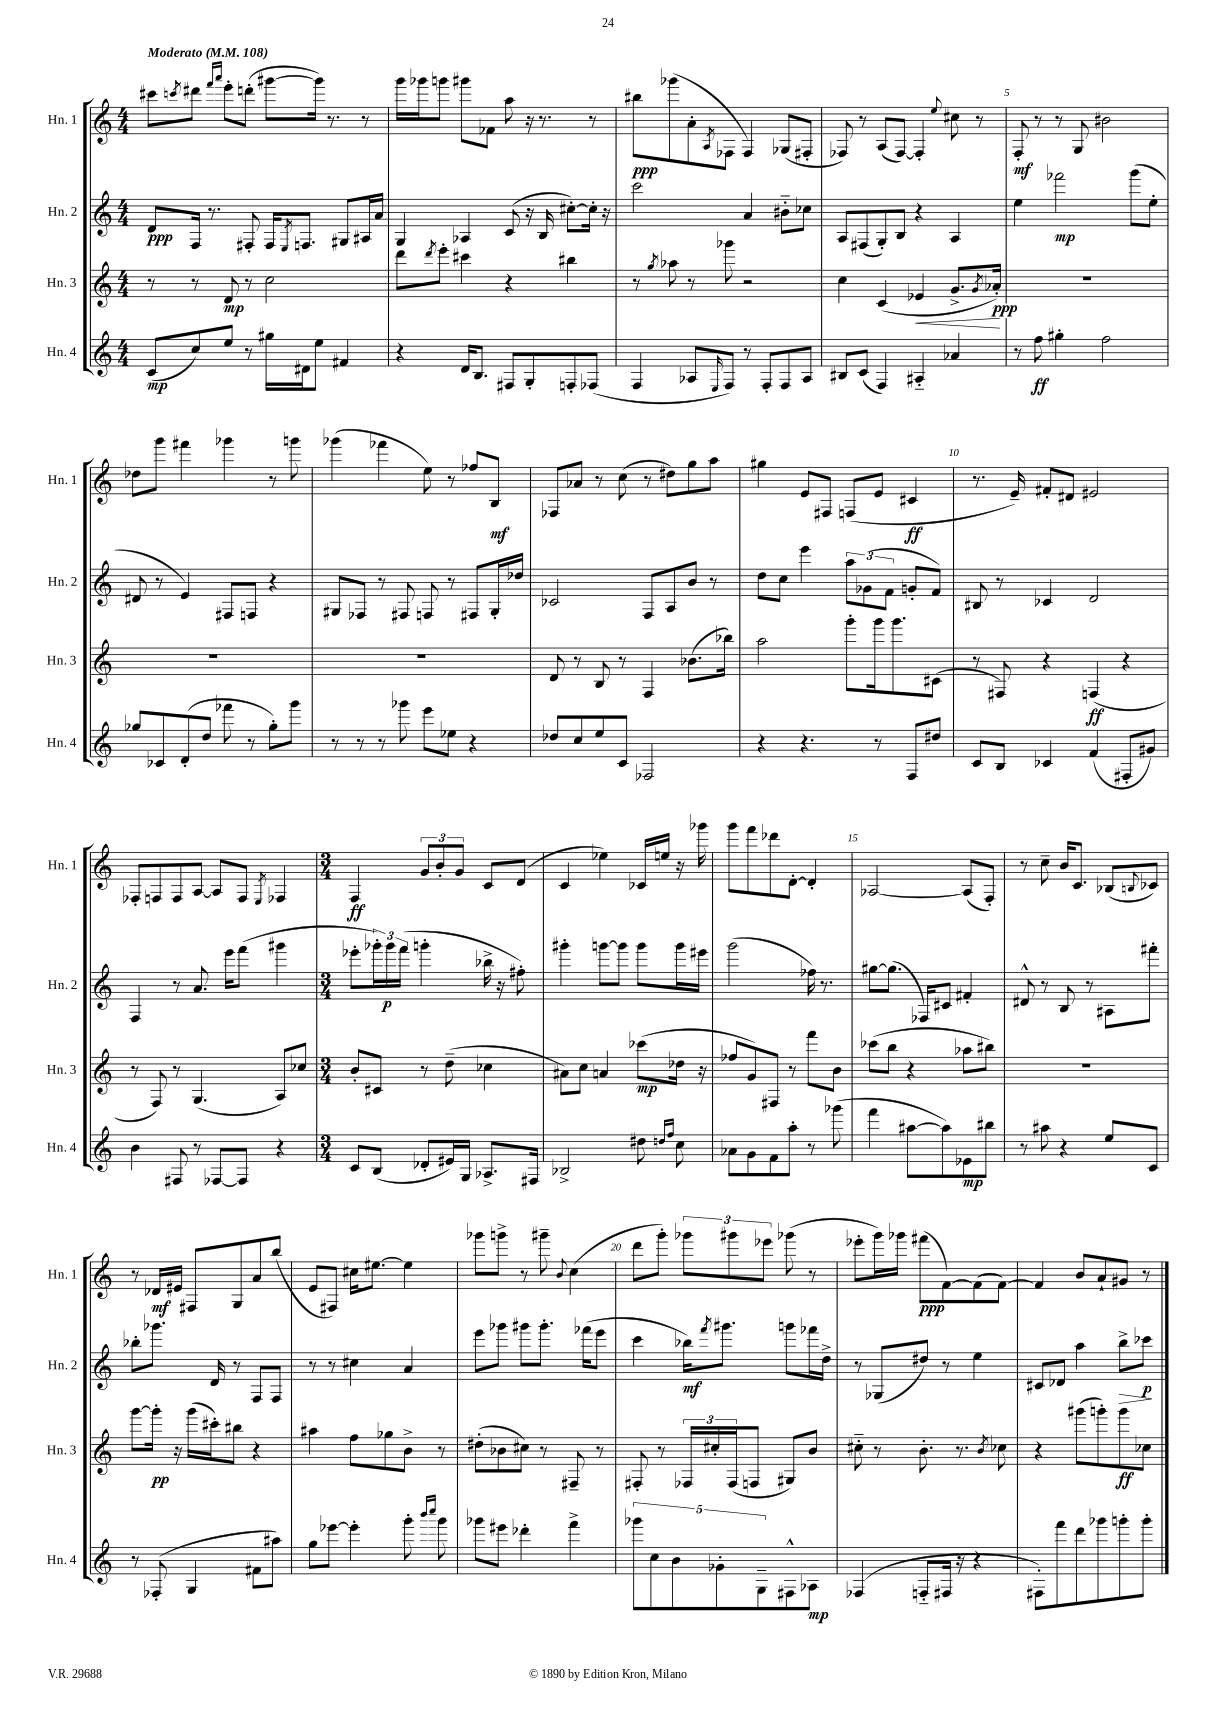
<<
\new StaffGroup <<
\new Staff = "s0" \with { instrumentName = "Hn. 1" shortInstrumentName = "Hn. 1" } {
    \clef treble \key c \major \numericTimeSignature \time 4/4 \tempo "Moderato" 4 = 108
    cis'''8 \acciaccatura { c'''8 } dis'''8 \grace { f'''16 a'''16 } e'''8-. d'''8-.( gis'''8~ gis'''16) r8. r8 |
    g'''16 ges'''16 g'''8 gis'''8 fes'8 a''8 r16 r8. r8 |
    bis''8\ppp ges'''8( a'8-. \acciaccatura { a8 } fes8 fes4) ges8( fis8-. |
    fes8) r8 a8( fes8~) fes4-. \appoggiatura { e''8 } cis''8 r8 |
    f8-.\mf r8 r8 g8 bis'2 |
    des''8 g'''8 fis'''4 ges'''4 r8 g'''8 |
    ges'''4( fes'''4 e''8) r8 fes''8 b8\mf |
    fes8 aes'8 r8 c''8( r8 dis''8) g''8 a''8 |
    gis''4 e'8 fis8 f8( e'8 cis'4\ff |
    r8. e'16--) fis'8-. dis'8 eis'2 |
    fes8-. f8 f8 a8~ a8 f8 \acciaccatura { e8 } fes4 |
    \numericTimeSignature \time 3/4 f4\ff \tuplet 3/2 { g'8 b'8-. g'8 } c'8 d'8( |
    c'4 ees''4) ces'16 e''16 r16 ges'''16 |
    g'''8 f'''8 des'''8 d'8~-. d'4-. |
    aes2~ aes8( f8-.) |
    r8 c''8-- b'16 c'8. bes8( \appoggiatura { b8 } ces'8) |
    r8 des'16\mf eis'16 fis8 g8 a'8 b''8( |
    e'8 fis8) cis''16 eis''8.~ eis''4 |
    ges'''8 g'''8-> r8 gis'''8-- \appoggiatura { b'8 } c''4( |
    d'''8 g'''8-.) \tuplet 3/2 { ges'''8 gis'''8 ees'''8 } ges'''8( r8 |
    ees'''8-. g'''16) ges'''16 fis'''8\ppp( f'8~) f'8( f'8~) |
    f'4 b'8 a'8-! gis'8 r8 \bar "|." |
}
\new Staff = "s1" \with { instrumentName = "Hn. 2" shortInstrumentName = "Hn. 2" } {
    \clef treble \key c \major \numericTimeSignature \time 4/4
    d'8\ppp f16 r8. fis8-. fis16 \acciaccatura { e8 } f8. gis8 ais16 a'16 |
    g4 aes4 c'8( r16 b16 cis''8~-.) cis''16-. r16 |
    c'''2 a'4 bis'8-_ ces''8 |
    a8 fis8( g8-.) b8 r4 a4 |
    e''4 fes'''2\mp g'''8( e''8-. |
    dis'8 r8 e'4) fis8 f8 r4 |
    gis8 fes8 r8 fis8 f8 r8 fis8 gis16-. des''16 |
    ces'2 f8 a8 b'8 r8 |
    d''8 c''8 e'''4 \tuplet 3/2 { a''8 ges'8( f'8 } g'8-. f'8) |
    bis8 r8 ces'4 d'2 |
    f4 r8 a'8. e'''16 f'''8( gis'''4 |
    \numericTimeSignature \time 3/4 ees'''8-. \tuplet 3/2 { ges'''16-.) ges'''16\p f'''16( } g'''4-. bes''16-> r16 fis''8-.) |
    gis'''4-. g'''8~ g'''8 g'''8 g'''16 eis'''16 |
    g'''2( fes''16) r8. |
    gis''8~ gis''8.( fes16) cis'8 fis'4-. |
    dis'8-^ r8 b8 r8 ais8 fis'''8-. |
    bes''8-. ges'''8. d'16 r8 f8 f8 |
    r8 r8 cis''4 a'4 |
    e'''8 ges'''8 gis'''8 gis'''8.-. fes'''16( e'''8 |
    c'''4 bes''16\mf) \acciaccatura { f'''8 } gis'''8. g'''8 fes'''16 d''16-> |
    r8 ges8( dis''8) r8 e''4 |
    cis'8 des'8 a''4 b''8->\> ces'''8\p\! \bar "|." |
}
\new Staff = "s2" \with { instrumentName = "Hn. 3" shortInstrumentName = "Hn. 3" } {
    \clef treble \key c \major \numericTimeSignature \time 4/4
    r8 r8 d'8\mp r8 c''2 |
    d'''8 \acciaccatura { d'''8 } e'''8-. cis'''4 r4 bis''4 |
    r8 \acciaccatura { g''8 } aes''8 r8 ges'''8 r2 |
    c''4 c'4( ees'4\< g'8.-> \acciaccatura { g'8 } aes'16-.\ppp\!) |
    R1 |
    R1 |
    R1 |
    d'8 r8 b8 r8 f4 bes'8.( bes''16) |
    a''2 g'''8-. g'''16 g'''8. cis'8( |
    r8 fis8) r4 f4\ff( r4 |
    r8 f8) r8 g4.( a8) ces''8 |
    \numericTimeSignature \time 3/4 b'8-. cis'8 r8 d''8--( ces''4 |
    ais'8) c''8 a'4 ces'''8\mp( des''16 r16 |
    fes''8 g'8) fis8 r8 f'''8 b'8 |
    ces'''8( b''8 r4 aes''8 bis''8) |
    R2. |
    g'''8~ g'''16-.\pp r16 g'''16( cis'''16-.) bis''8 r4 |
    ais''4 f''8 ges''8 b'8-> r8 |
    dis''8-.( bes'8 cis''8) r8 fis8-- r8 |
    fis8-. r8 \tuplet 3/2 { fes16 cis''16-. fes16( } f8 gis8) b'8 |
    cis''8-_ r8 b'8.-. r8. \acciaccatura { b'8 } ces''8 |
    r4 gis'''8( g'''8-.) g'''8\ff ces''8 \bar "|." |
}
\new Staff = "s3" \with { instrumentName = "Hn. 4" shortInstrumentName = "Hn. 4" } {
    \clef treble \key c \major \numericTimeSignature \time 4/4
    c'8\mp( c''8) e''8 r8 gis''16 dis'16 e''8 fis'4 |
    r4 d'16 b8. fis8 g8-. f8-. fes8( |
    f4 aes8 \grace { e16 } f8) r8 f8-. f8 aes8 |
    bis8 c'8( f4) ais4-_ aes'4 |
    r8 f''8\ff gis''4-. f''2 |
    ges''8 ces'8 d'8-.( d''8 fes'''8 r8 ges''8-.) g'''8 |
    r8 r8 r8 ges'''8 e'''8 ees''8 r4 |
    des''8 c''8 e''8 c'8 fes2 |
    r4 r4. r8 f8 dis''8 |
    c'8 b8 ces'4 f'4( fis8-. gis'8) |
    b'4 fis8 r8 fes8~ fes8 r4 |
    \numericTimeSignature \time 3/4 c'8 b8( des'8-. eis'16) g16 aes8.-> fis16 |
    bes2-> dis''8 \grace { d''16 f''16 } c''8 |
    aes'8 g'8 f'8 a''8-. r8 ges'''8( |
    f'''4 ais''8~ ais''8) ees'8\mp bis''8 |
    r8 ais''8 r4 e''8 c'8 |
    r8 fes8-.( g4 fis'8 ais''8) |
    g''8 ees'''8~ ees'''4-. g'''8-. \grace { b'''16 c''''16 } g'''8 |
    ges'''8 eis'''8 des'''4-. f'''4-> |
    \tuplet 5/4 { ges'''8 c''8 b'8 ges'8-. g8-- } fis8-^ aes8\mp |
    fes4( f8-_ fis16 r16 r4 |
    fis8-.) f'''8 d'''8 ges'''8 g'''8-. g'''8-. \bar "|." |
}
>>
>>
\layout { \context { \Score \override BarNumber.break-visibility = ##(#f #t #t) barNumberVisibility = #(every-nth-bar-number-visible 5) } }
